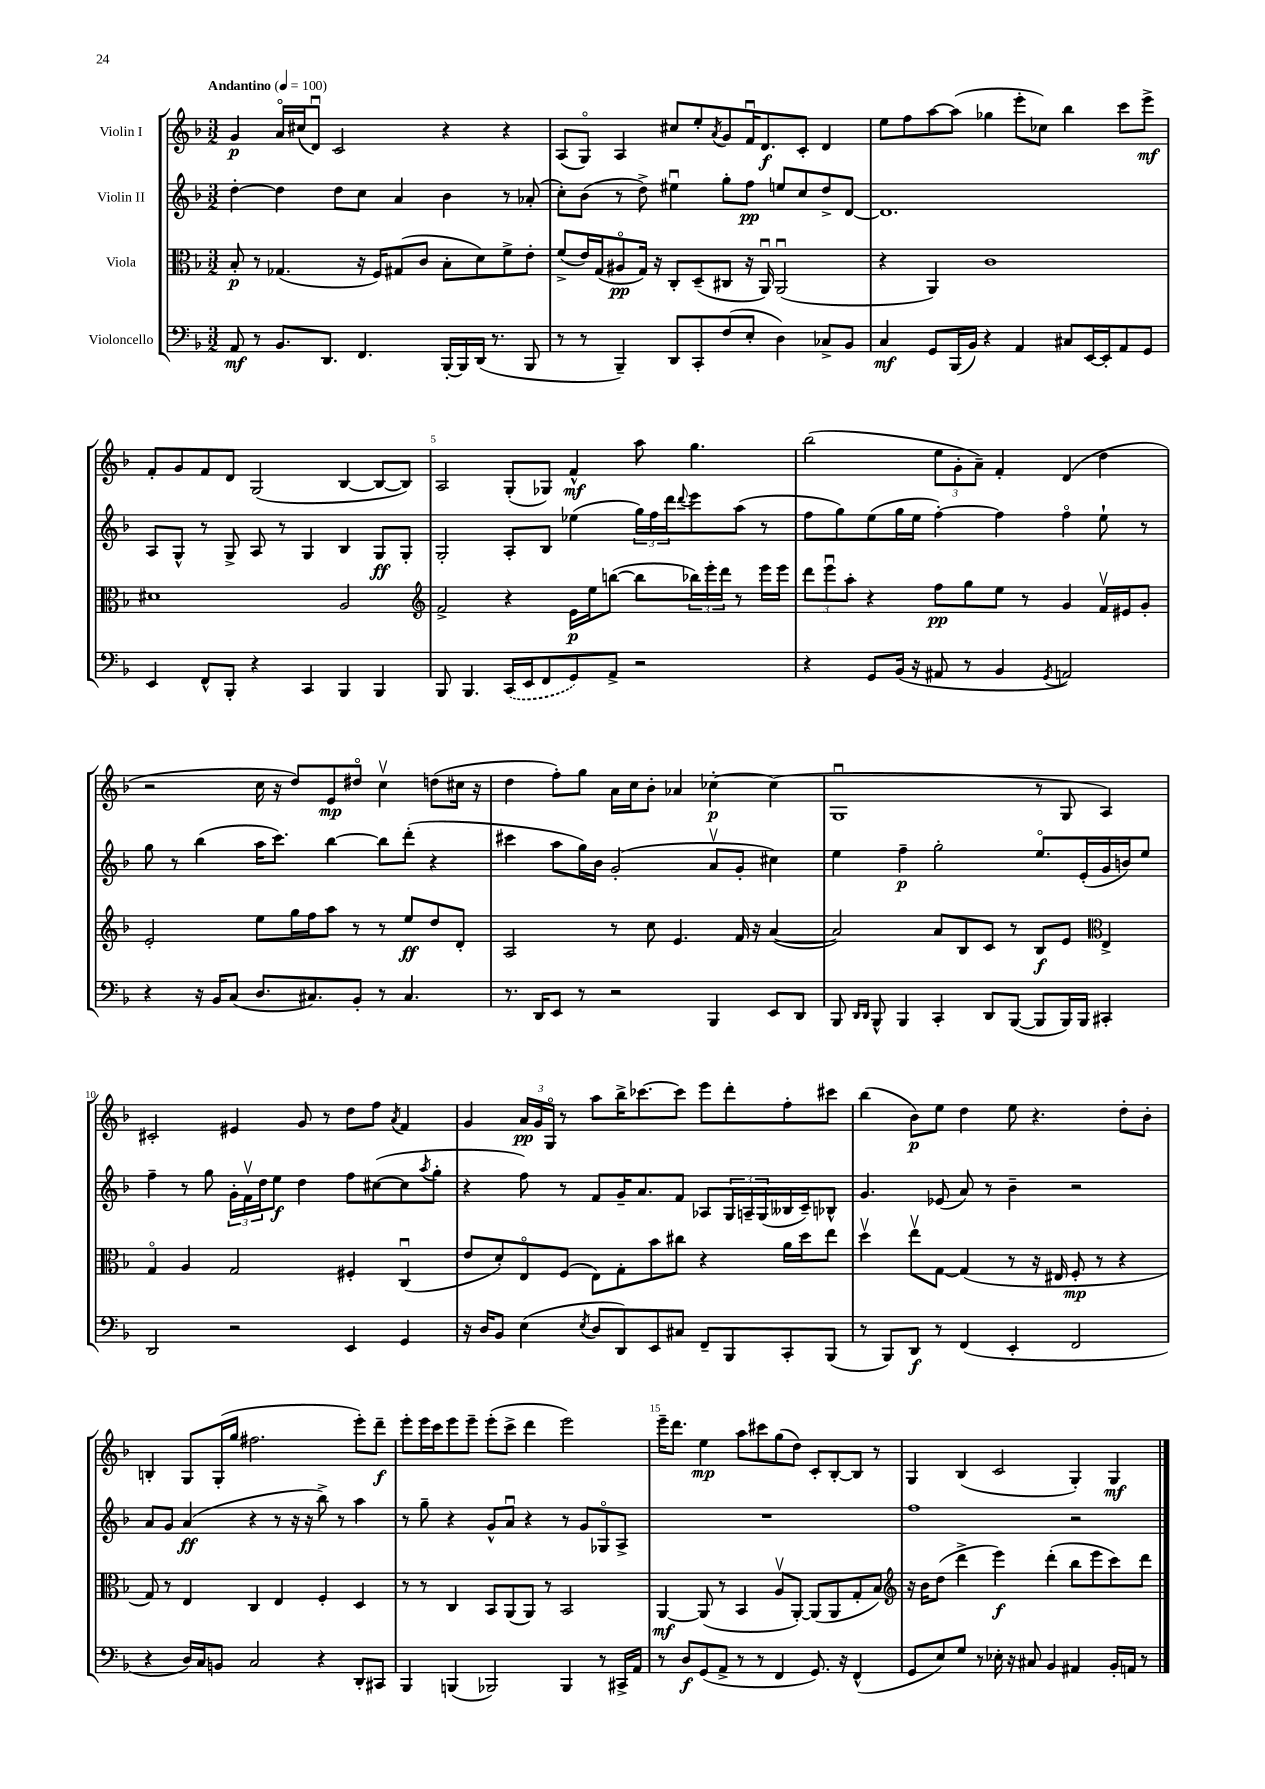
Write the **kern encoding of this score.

**kern	**kern	**kern	**kern
*staff4	*staff3	*staff2	*staff1
*clefF4	*clefC3	*clefG2	*clefG2
*k[b-]	*k[b-]	*k[b-]	*k[b-]
*M3/2	*M3/2	*M3/2	*M3/2
*MM100	*MM100	*MM100	*MM100
8AA	8B-'	[4dd'	4g
8r	8r	.	.
8.BB-	(4.G-	4dd]	16ao
.	.	.	(16cc#
.	.	.	8du)
8.DD	.	.	.
.	.	8dd	2c
4.FF	16r	8cc	.
.	16F)	.	.
.	(8G#	4a	.
.	8c	.	.
[16BBB-'	8B-'	4b-	4r
16BBB-]	.	.	.
(16DD	8d)	.	.
8.r	.	.	.
.	8f^	8r	4r
8BBB-	8e'	(8a-'	.
=	=	=	=
8r	(8f^	8cc')	(8A
8r	16e)	(8b-	8Go)
.	(16G	.	.
4BBB-~)	8A#o	8r	4A
.	16G)	8dd^)	.
.	16r	.	.
8DD	8C'	4ee#u	8cc#
8CC'	(8D~	.	8ee'
.	.	.	8qa
(8F	8C#	8gg'	8g
8E'	16r	8ff	16fu
.	16AAu)	.	8.d
4D)	(2AAu	8ee	.
.	.	8cc	8c'
8C-^	.	8dd^	4d
8BB-	.	[8d	.
=	=	=	=
4C	4r	1.d]	8ee
.	.	.	8ff
8GG	4AA)	.	[8aa
(16BBB-	.	.	(8aa]
16BB-)	.	.	.
4r	1c	.	4gg-
4AA	.	.	8eee'
.	.	.	8cc-)
8C#	.	.	4bb-
[16EE	.	.	.
16EE']	.	.	.
8AA	.	.	8ccc
8GG	.	.	8eee^
=	=	=	=
4EE	1d#	8A	8f'
.	.	8G^^	8g
8FF^^	.	8r	8f
8BBB-'	.	8G^	8d
4r	.	8A	(2G
.	.	8r	.
4CC	.	4G	.
4BBB-	2A	4B-	[4B-
4BBB-	.	8G	8B-_
.	.	8G'	8B-])
=	=	=	=
*	*clefG2	*	*
8BBB-	2f^	2G'	2A
4.BBB-	.	.	.
(16CC	4r	8A'	(8G'
16EE	.	.	.
8FF	.	8B-	8G-)
8GG)	16e	(4ee-	4f^^
.	16ee	.	.
8AA^	([8bb	.	.
2r	8bb]	24gg)	8aa
.	.	24ff	.
.	.	24ddd	.
.	.	8qqddd	.
.	24bb-)	8eee	4.gg
.	24eee'	.	.
.	24ddd	.	.
.	8r	(8aa	.
.	16eee	8r	.
.	16eee	.	.
=	=	=	=
4r	12ddd	8ff	(2bb-
.	12eeeu	.	.
.	.	8gg)	.
.	12aa'	.	.
8GG	4r	(8ee	.
(16BB-	.	16gg	.
16r	.	16ee	.
8AA#	8ff	[4ff')	12ee
.	.	.	12g'
8r	8gg	.	.
.	.	.	12a~)
4BB-	8ee	4ff]	4f'
.	8r	.	.
8qGG	.	.	.
2AA)	4g	4ffo	(4d
.	16fv	8ee`	4dd
.	16e#	.	.
.	8g'	8r	.
=	=	=	=
4r	2e'	8gg	2r
.	.	8r	.
16r	.	(4bb-	.
16BB-	.	.	.
(8C	.	.	.
8.D	8ee	16aa	16cc
.	.	8.ccc)	16r
.	16gg	.	8dd)
8.C#)	16ff	.	.
.	8aa	[4bb-	8e
8BB-'	8r	.	8dd#o
8r	8r	8bb-]	4ccv
4.C#	8ee	(8ddd'	.
.	8dd	4r	(8dd
.	8d'	.	16cc#
.	.	.	16r
=	=	=	=
8.r	2A	4ccc#	4dd
16DD	.	.	.
8EE	.	8aa	8ff')
8r	.	16gg)	8gg
.	.	16b-	.
2r	8r	(2g'	16a
.	.	.	16cc
.	8cc	.	8b-'
.	4.e	.	4a-
4BBB-	.	8av	[4cc-'
.	16f	8g'	.
.	16r	.	.
8EE	([4a	4cc#)	(4cc-]
8DD	.	.	.
=	=	=	=
8BBB-	2a])	4ee	1Gu
16qqDD	.	.	.
16qqDD	.	.	.
8BBB-^^	.	.	.
4BBB-	.	4ff~	.
4CC'	8a	2gg'	.
.	8B-	.	.
8DD	8c	.	.
([8BBB-	8r	.	.
8BBB-]	8B-	8.eeo	8r
16BBB-)	8e	.	8G
16BBB-	.	(16e'	.
*	*clefC3	*	*
4CC#'	4E^	16g	4A)
.	.	16b)	.
.	.	8ee	.
=	=	=	=
2DD	4Go	4ff~	2c#'
.	4A	8r	.
.	.	8gg	.
2r	2G	24g'	4e#
.	.	24fv	.
.	.	24dd	.
.	.	8ee	.
.	.	4dd	8g
.	.	.	8r
4EE	4F#'	8ff	8dd
.	.	([8cc#	8ff
.	.	.	8qa
4GG	(4Cu	8cc#]	4f
.	.	8qaa	.
.	.	8gg'	.
=	=	=	=
16r	8e	4r	4g
16D	.	.	.
8BB-	8d')	.	.
(4E	8Eo	8ff)	24a
.	.	.	24g
.	.	.	24Go
.	(8F	8r	8r
8qE	.	.	.
8D	8E)	8f	8aa
8DD)	8G'	16g~	16bb-^
.	.	8.a	[8.ccc-
8EE	8b-	.	.
8C#	8cc#	8f	8ccc-]
8FF~	4r	8A-	8eee
8BBB-	.	24G	8ddd'
.	.	24A~	.
.	.	(24G	.
8CC'	16a	16B--	8ff'
.	16dd	16c~)	.
(8BBB-	8ee	8B-^^	8ccc#
=	=	=	=
8r	4ddv	4.g	(4bb-
8BBB-)	.	.	.
8DD	8eev	.	8b-)
8r	[8G	(8e-	8ee
(4FF	(4G]	8a)	4dd
.	.	8r	.
4EE'	8r	4b-~	8ee
.	16r	.	4.r
.	16E#	.	.
2FF	8F'	2r	.
.	8r	.	.
.	4r	.	8dd'
.	.	.	8b-'
=	=	=	=
4r	8G)	8a	4B'
.	8r	8g	.
16D)	4E	(4a	8G
16C	.	.	.
8BB	.	.	(16G'
.	.	.	16gg
2C	4C	4r	2.ff#
.	4E	8r	.
.	.	16r	.
.	.	16r	.
4r	4F'	8bb-^)	.
.	.	8r	.
8DD'	4D	4aa	8eee')
8CC#	.	.	8ddd~
=	=	=	=
4BBB-	8r	8r	8eee'
.	8r	8gg~	16eee
.	.	.	16ccc
(4BBB	4C	4r	8eee
.	.	.	8eee~
2BBB-)	8BB-	8g^^	(8eee'
.	(8AA	8au	8ccc^
.	8AA)	4r	4ddd
.	8r	.	.
4BBB-	2BB-	8r	2eee)
.	.	8g	.
8r	.	8G-o	.
16CC#^	.	8A^	.
16AA	.	.	.
=	=	=	=
8r	[4AA	1.r	16eee~
.	.	.	8.ddd
8D	.	.	.
(8GG	(8AA]	.	4ee
8AA^	8r	.	.
8r	4BB-	.	8aa
8r	.	.	8ccc#
4FF	8Av	.	(8gg
.	[8AA')	.	8dd)
8.GG)	(8AA]	.	8c'
.	8AA	.	[8B-'
16r	.	.	.
(4FF^^	8G'	.	8B-]
.	8B-)	.	8r
=	=	=	=
*	*clefG2	*	*
8GG	16r	1ff	4G
.	16b-	.	.
8E)	(8dd	.	.
8G	4ddd^	.	(4B-
8r	.	.	.
16E-'	4eee)	.	2c
16r	.	.	.
8C#	.	.	.
4BB-	(4ddd'	.	.
4AA#	8bb-	2r	4G')
.	8eee	.	.
16BB-'	8ccc)	.	4G
16AA	.	.	.
8r	8ddd	.	.
==	==	==	==
*-	*-	*-	*-
